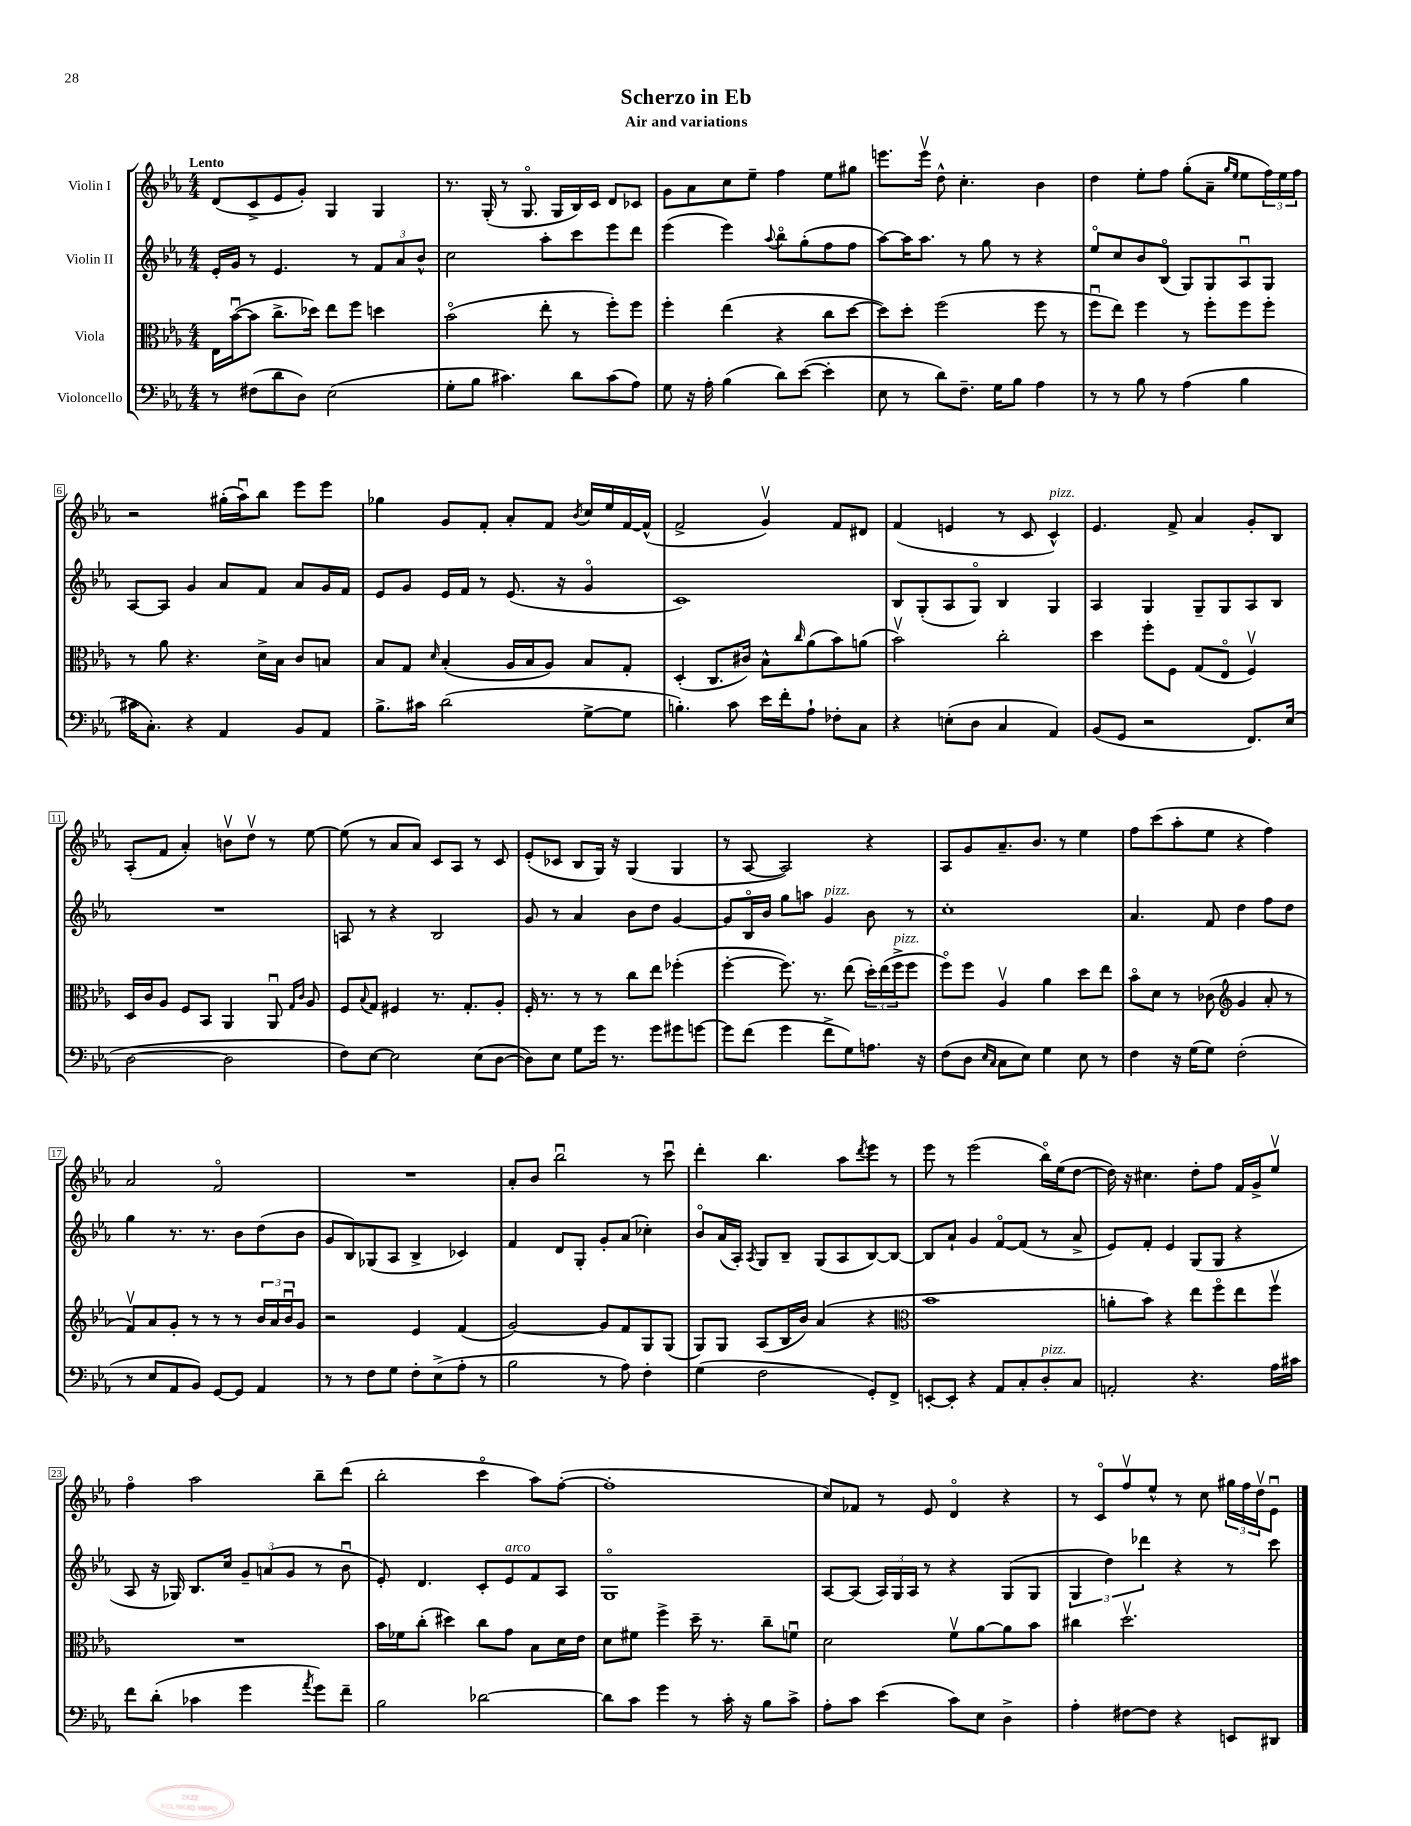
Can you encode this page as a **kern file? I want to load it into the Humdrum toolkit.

**kern	**kern	**kern	**kern
*staff4	*staff3	*staff2	*staff1
*clefF4	*clefC3	*clefG2	*clefG2
*k[b-e-a-]	*k[b-e-a-]	*k[b-e-a-]	*k[b-e-a-]
*M4/4	*M4/4	*M4/4	*M4/4
8r	16E-	16e-'	(8d
.	([16b-u	16g	.
(8F#	8b-]	8r	8c^
8d	8.cc^	4.e-	8e-
8D)	.	.	8g')
.	16dd-)	.	.
(2E-	8ee-	.	4G
.	8ff	8r	.
.	4dd	12f	4G
.	.	12a-	.
.	.	12b-^^	.
=	=	=	=
8G'	(2b-o	2cc	8.r
8B-	.	.	.
.	.	.	(16G'
4.c#)	.	.	8r
.	.	.	8.Go
.	8ee-'	8aa-'	.
.	.	.	16G
8d	8r	8ccc	16B-)
.	.	.	16c
(8c#	8ff')	8eee-	8d
8A-)	8ff	8ddd	8c-
=	=	=	=
8G	4ff'	(4eee-	8g
16r	.	.	8a-
16A-'	.	.	.
(4B-	(4ee-	4eee-)	8cc
.	.	.	8ee-~
.	.	8qqaa-	.
8d)	4r	8bb-o	4ff
([8e-	.	(8gg'	.
4e-']	8cc	8ff	8ee-
.	[8dd	8ff	8gg#
=	=	=	=
8E-	8dd])	[8aa-)	8.eee
8r	8dd'	16aa-]	.
.	.	8.aa-	16eeev
8d)	(2ff	.	8dd^^
8.F~	.	8r	4.cc'
.	.	8gg	.
16G	.	.	.
8B-	.	8r	.
4A-	8ff	4r	4b-
.	8r	.	.
=	=	=	=
8r	8ffu	8ee-o	4dd
8r	8ee-)	8cc	.
8B-	4ff	8b-	8ee-'
8r	.	(8B-o	8ff
(4A-	8r	8G)	(8gg'
.	8ff'	8G	8a-~
.	.	.	16qqgg
.	.	.	16qqee-
4B-	8ff	8A-u	8ee-
.	8ff'	8G	24ff)
.	.	.	24ee-
.	.	.	24ff
=	=	=	=
16c#	8r	[8A-	2r
8.C')	.	.	.
.	8a-	8A-]	.
4r	4.r	4g	.
4AA-	.	8a-	(16gg#'
.	.	.	16aa-u)
.	16d^	8f	8bb-
.	16B-	.	.
8BB-	8c	8a-	8eee-
8AA-	8B	16g	8eee-
.	.	16f	.
=	=	=	=
8.B-^	8B-	8e-	4gg-
.	8G	8g	.
16c#	.	.	.
.	16qqd	.	.
(2d	(4B-'	16e-	8g
.	.	16f	.
.	.	8r	8f'
.	16A-	(8.e-	8a-'
.	16B-	.	.
.	8A-)	.	8f
.	.	16r	.
.	.	.	8qb-
[8G^	8B-	4go	16cc
.	.	.	16ee-
8G]	8G'	.	[16f
.	.	.	(16f^^]
=	=	=	=
4.B')	(4D'	1c)	2f^
.	8.C	.	.
8c	.	.	.
.	16c#)	.	.
16e-	8B-^^	.	4gv)
16f'	.	.	.
.	16qqcc	.	.
8A-`	(8a-	.	.
8F-'	8b-)	.	8f
8C	(8a	.	8d#
=	=	=	=
4r	2b-v)	8B-	(4f
.	.	(8G'	.
(8E'	.	8A-	4e
8D	.	8Go)	.
4C	2cc'	4B-	8r
.	.	.	8c
4AA-)	.	4G	4c^^)
=	=	=	=
(8BB-	4dd	4A-	4.e-
8GG	.	.	.
2r	8ff'	4G	.
.	8F	.	8f^
.	(8G	8G~	4a-
.	8E-o	8G	.
8.FF)	4Fv)	8A-	8g'
.	.	8B-	8B-
(16E-	.	.	.
=	=	=	=
[2D	16D	1r	(8A-'
.	16c	.	.
.	8A-	.	8f
.	8F	.	4a-')
.	8BB-	.	.
2D]	4AA-	.	8bv
.	.	.	8ddv
.	8AA-u	.	8r
.	16qqG	.	.
.	16qqc	.	.
.	8A-	.	[8ee-
=	=	=	=
8F)	8F	8A	(8ee-]
.	8qqB-	.	.
[8E-	8G	8r	8r
2E-]	4F#	4r	8a-
.	.	.	8a-)
.	8.r	2B-	8c
.	.	.	8A-
.	8.G'	.	.
(8E-	.	.	8r
[8D	8A-'	.	8c
=	=	=	=
8D])	16F'	8g	(8e-'
.	8.r	.	.
8E-	.	8r	8c-
8G	8r	4a-	8B-
16g	8r	.	16G)
8.r	.	.	16r
.	8cc	8b-	(4G
8g	8ee-	8dd	.
8g#	(4ff-'	[4g	4G
[8g	.	.	.
=	=	=	=
8g]	[4ff'	8g]	8r
(8f	.	16B-o	[8A-
.	.	16b-	.
4g	8.ff])	8gg	2A-])
.	.	8aa	.
.	8.r	.	.
8f^	.	4g	.
8G)	(8ee-	.	.
8.A	24dd')	8b-	4r
.	(24ee-	.	.
.	24ff^	.	.
.	8ff	8r	.
16r	.	.	.
=	=	=	=
(8F	8ffo)	1cc'	8A-
8D	8ff	.	8g
16qqE-	.	.	.
16qqC	.	.	.
8C	4A-v	.	8.a-~
8E-)	.	.	.
.	.	.	8.b-
4G	4a-	.	.
.	.	.	8r
8E-	8dd	.	4ee-
8r	8ee-	.	.
=	=	=	=
4F	8b-o	4.a-	8ff
.	8d	.	(8ccc
16r	8r	.	8aa-'
(16G	.	.	.
8G)	(8c-	8f	8ee-
*	*clefG2	*	*
(2F'	4g	4dd	4r
.	8a-'	8ff	4ff)
.	8r	8dd	.
=	=	=	=
8r	8fv)	4gg	2a-
8E-	8a-	.	.
8AA-	8g'	8.r	.
8BB-)	8r	.	.
.	.	8.r	.
[8GG	8r	.	2fo
8GG]	8r	8b-	.
4AA-	24b-	(8dd	.
.	24a-	.	.
.	24b-u	.	.
.	8g	8b-	.
=	=	=	=
8r	2r	8g	1r
8r	.	8B-)	.
8F	.	(8G-	.
8G	.	8A-	.
8F'	4e-	4B-^	.
(8E-^	.	.	.
8A-'	(4f	4c-)	.
8r	.	.	.
=	=	=	=
2B-	[2g)	4f	8a-'
.	.	.	8b-
.	.	8d	2bb-u
.	.	8G'	.
8r	8g]	8g'	.
8A-)	8f	(8a-	.
4F'	8G	4cc-')	8r
.	(8G	.	8cccu
=	=	=	=
(4G	8G)	8b-o	4ddd'
.	8G	(16a-	.
.	.	16A-')	.
.	.	8qA-	.
2F	(8A-	8G	4.bb-
.	16B-	8B-~	.
.	16b-)	.	.
.	(4a-	(8G	.
.	.	8A-	8aa-
.	.	.	8qddd
8GG')	4r	[8B-)	8eee-
8FF^	.	8B-_	8r
=	=	=	=
*	*clefC3	*	*
[8EE'	1b-	8B-]	8eee-
8EE']	.	8a-`	8r
4r	.	4g	(2eee-
8AA-	.	[8fo	.
8C'	.	(8f]	.
8D'	.	8r	16bb-o)
.	.	.	(16ee-
8C	.	8a-^	[8dd
=	=	=	=
2AA'	8a'	8e-)	16dd])
.	.	.	16r
.	8b-)	8f'	4.cc#
.	4r	4e-	.
4.r	8ee-	(8G	8dd'
.	8ffo	8G	8ff
.	8ee-	4r	16f
.	.	.	16g^
16A-	8ffv	.	8ee-v
16c#	.	.	.
=	=	=	=
8f	1r	8A-	4ffo
(8d'	.	16r	.
.	.	16G-)	.
4c-	.	8.B-	2aa-
.	.	16cc	.
4g	.	12g~	.
.	.	(12a	.
.	.	12g	.
8qa-	.	.	.
8g)	.	8r	8bb-~
8f~	.	8b-u	(8ddd
=	=	=	=
2B-	16b-	8e-')	2bb-'
.	16f-	.	.
.	(8cc'	4.d	.
.	4dd#)	.	.
[2d-	8cc	8c'	4ccco
.	8g	8e-	.
.	8B-	8f	8aa-)
.	16d	8A-	([8ff'
.	16e-	.	.
=	=	=	=
8d-]	8d	1Go	1ff']
8c	8f#	.	.
4g	4ff^	.	.
8r	16dd~	.	.
.	8.r	.	.
16c'	.	.	.
16r	.	.	.
8B-	8cc~	.	.
8c^	8fu	.	.
=	=	=	=
8A-'	2d	[8A-	8cc)
8c	.	(8A-]	8f-
(4e-	.	24A-)	8r
.	.	24G	.
.	.	24A-	.
.	.	8r	8e-
8c)	8fv	4r	4do
8E-	[8a-	.	.
4D^	8a-]	(8G	4r
.	8b-	8G	.
=	=	=	=
4A-'	4cc#	6G	8r
.	.	.	8co
.	.	6dd)	.
[8F#	2.ddv	.	8ffv
.	.	6ddd-	.
8F#]	.	.	8ee-^^
4r	.	4r	8r
.	.	.	8cc
8EE	.	8r	24gg#
.	.	.	24ff
.	.	.	24ddv
8DD#	.	8ccc	8e-u
==	==	==	==
*-	*-	*-	*-
